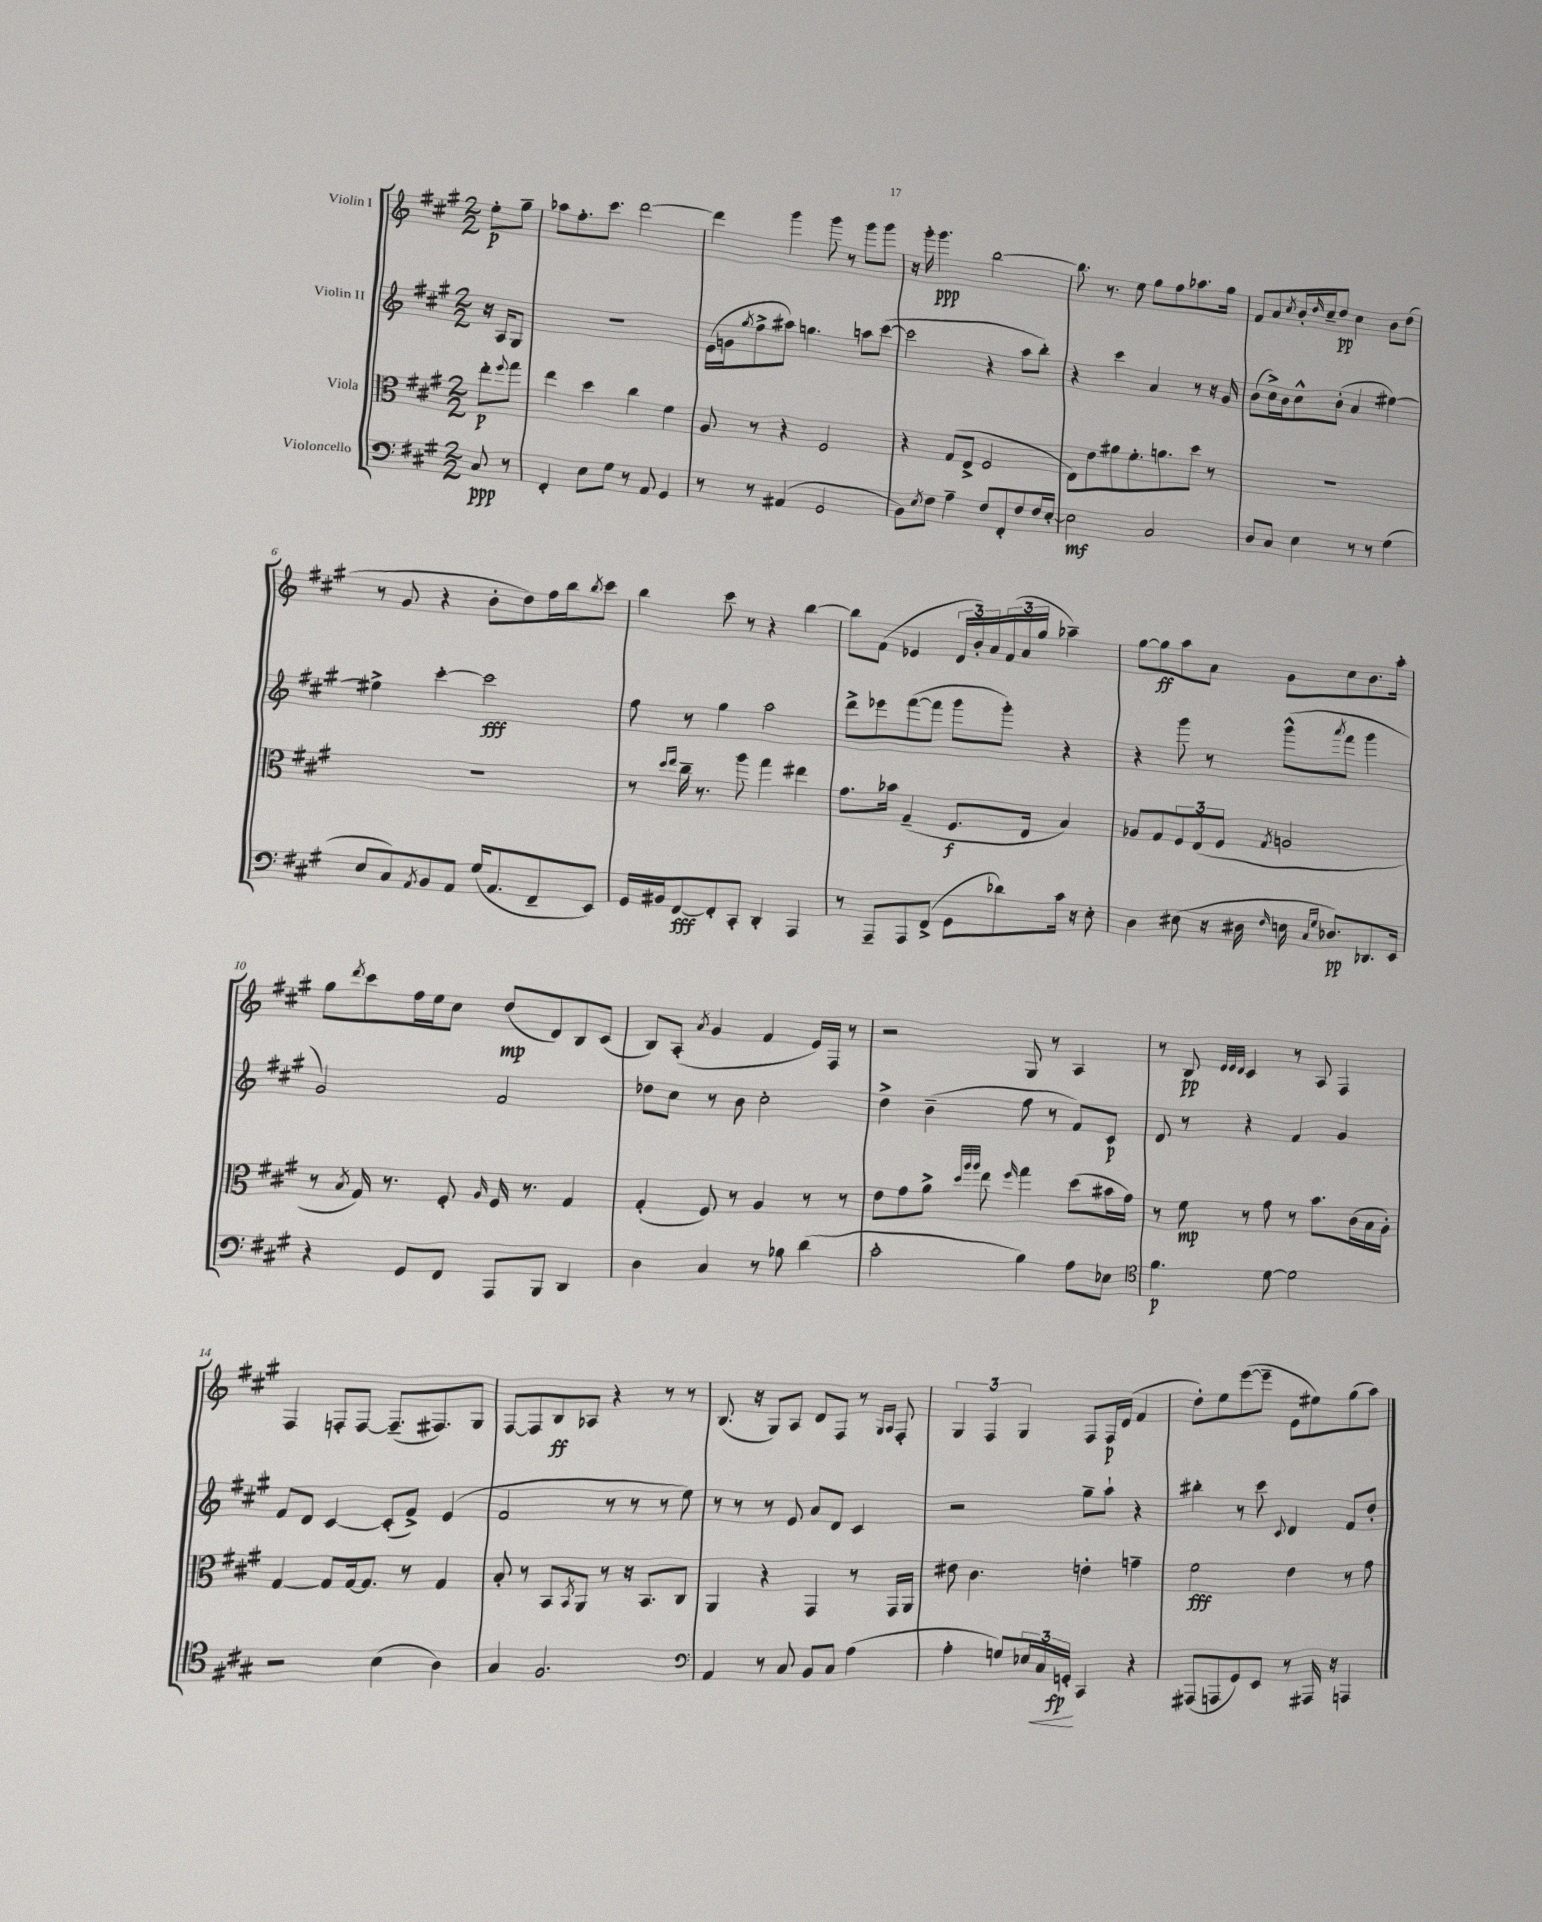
<<
\new StaffGroup <<
\new Staff = "s0" \with { instrumentName = "Violin I" } {
    \clef treble \key a \major \numericTimeSignature \time 2/2 \partial 4
    e''8-.\p gis''8-- |
    aes''8 fis''8.-. cis'''8. d'''2~ |
    d'''4 gis'''4 gis'''8 r8 gis'''8 gis'''8 |
    r16 gis'''16-. gis'''4.\ppp b''2~ |
    b''8. r8. e''8 gis''8 fis''8 aes''8. gis''16 |
    fis'8 a'8 \acciaccatura { cis''8 } b'16-. \grace { d''16 } cis''16-- d''8\pp cis''4 b'8 d''8( |
    r8 gis'8 r4 b'8-. d''8) fis''16 b''16 \acciaccatura { b''8 } cis'''8 |
    b''4 cis'''8 r8 r4 b''4~ |
    b''8 fis'8( ees'4 \tuplet 3/2 { d'16 b'16-.) a'16 } \tuplet 3/2 { fis'16( a'16 gis''16 } aes''4--) |
    gis''8~ gis''8\ff a''8 a'8 gis'8 cis''8 b'8. a''16-. |
    gis''8 \acciaccatura { d'''8 } cis'''8 fis''16 e''16 cis''8 d''8\mp( d'8) b8 cis'8( |
    b8) a8-.( \acciaccatura { a'8 } gis'4 fis'4 e'16) fis16 r8 |
    r2 gis8 r8 a4 |
    r8 b8\pp \grace { e'32 e'32 d'32 } cis'4 r8 a8 fis4 |
    fis4 f8-. f8~ f8.--( fis8.) gis8 |
    fis8~ fis8 b8\ff aes8 r4 r8 r8 |
    b8.( r16 gis8) a8 d'8 fis8 r8 \grace { gis16 a16 } fis8-. |
    \tuplet 3/2 { gis4 fis4 gis4 } fis8 fis16\p d'16( fis'4 |
    d''8-.) e''8 e'''8~( e'''8-- e'8 eis''8) gis''8( a''8) \bar "|." |
}
\new Staff = "s1" \with { instrumentName = "Violin II" } {
    \clef treble \key a \major \numericTimeSignature \time 2/2 \partial 4
    r16 a16 gis8 |
    R1 |
    e'16( g'16 \acciaccatura { gis''8 } fis''8-> ais''8) g''4. a''8 cis'''8~( |
    cis'''2 r4 a''8 b''8-.) |
    r4 cis'''4 a'4 r8 r16 gis'16 |
    b'8( cis''16->) b'16 cis''8-^ b'8-.( a'4 eis''4~) |
    eis''4-> cis'''4~-. cis'''2\fff |
    fis''8 r8 gis''4 a''2 |
    d'''8-> ees'''8 fis'''8~( fis'''8 gis'''8 gis'''8-.) r4 |
    r4 gis'''8 r8 gis'''8-^( \acciaccatura { a'''8 } fis'''8 gis'''4 |
    gis'2) fis'2 |
    des''8 cis''8 r8 b'8 cis''2-. |
    d''4-> b'4--( fis''8 r8 fis'8) cis'8\p |
    d'8 r8 r4 fis'4 gis'4 |
    fis'8 d'8 cis'4~ cis'8-.( fis'8->) e'4( |
    fis'2 r8 r8 r8 e''8) |
    r8 r8 r8 e'8 a'8 d'8 cis'4 |
    r2 gis''8-- a''8-! r4 |
    bis''4-. r8 cis'''8 \appoggiatura { cis'8 } d'4 fis'8 d''8-. \bar "|." |
}
\new Staff = "s2" \with { instrumentName = "Viola" } {
    \clef alto \key a \major \numericTimeSignature \time 2/2 \partial 4
    e''8-.\p \appoggiatura { fis''8 } gis''8 |
    e''4 d''4 cis''4 fis'4 |
    a8 r8 r4 fis2 |
    r4 gis8( e8-> fis2 |
    e8) e'8 ais'8 fis'8.-. a'8. d''8 r8 |
    R1 |
    R1 |
    r8 \grace { d''16 e''16 } cis''16-- r8. a''8 gis''4 eis''4 |
    gis'8. bes'16 gis4--( fis8.\f e16 b4) |
    aes8 gis8 \tuplet 3/2 { fis8 e8( fis8 } \acciaccatura { gis8 } a2 |
    r8 \acciaccatura { b8 } gis16) r8. fis8-. \grace { a16 } fis16 r8. gis4 |
    gis4-.( fis8) r8 a4 r8 r8 |
    e'8 gis'8 a'8-> \grace { d''32 a''32 a''32 } e''8 \grace { fis''16 } gis''4 d''8( bis'16 gis'16) |
    r8 fis'8\mp r8 gis'8 r8 b'8. cis'16( b16 a16-.) |
    gis4~ gis8 gis16~ gis8. r8 gis4 |
    b8-. r8 b,8 \acciaccatura { b,8 } a,8 r8 r16 b,8. cis8 |
    a,4 r4 gis,4 r8 gis,16 a,16 |
    eis'8 cis'4. e'4-. g'4-- |
    fis'2\fff e'4 r8 gis'8 \bar "|." |
}
\new Staff = "s3" \with { instrumentName = "Violoncello" } {
    \clef bass \key a \major \numericTimeSignature \time 2/2 \partial 4
    cis8\ppp r8 |
    fis,4-. e8 gis8 r8 a,8 gis,4 |
    r8 r8 ais,4( gis,2 |
    b,8) \acciaccatura { e8 } fis8 a4-- fis8 fis,8-. fis8 fis16 e16~-. |
    e2\mf cis2 |
    d8 cis8 e4 r8 r8 gis4( |
    e8 cis8) \acciaccatura { a,8 } b,8 a,8 gis16( a,8. fis,8-- e,8) |
    gis,16 bis,16 fis,8~\fff fis,8-. cis,8-. d,4-. a,,4 |
    r8 a,,8-- a,,8 fis,8->( gis,8 des'8) cis'16 r16 e8-. |
    d4 eis8( r16 dis16 \grace { fis16 } e16 \grace { cis16 gis16 } des8.\pp) des,8. e,16 |
    r4 gis,8 fis,8 a,,8 b,,8 d,4 |
    d4 cis4 r8 bes8 d'4( |
    cis'2-. b4) a8 ees8 |
    \clef tenor fis'4.\p d'8~ d'2 |
    r2 b4( a4) |
    gis4 fis2. |
    \clef bass a,4 r8 cis8 b,8 cis8 a4( |
    a4-. g8) \tuplet 3/2 { ees16 cis16\< g,16-.\fp\! } cis,4 r4 |
    ais,,8( a,,8 gis,8) e,8 r8 ais,,16 r16 a,,4 \bar "|." |
}
>>
>>
